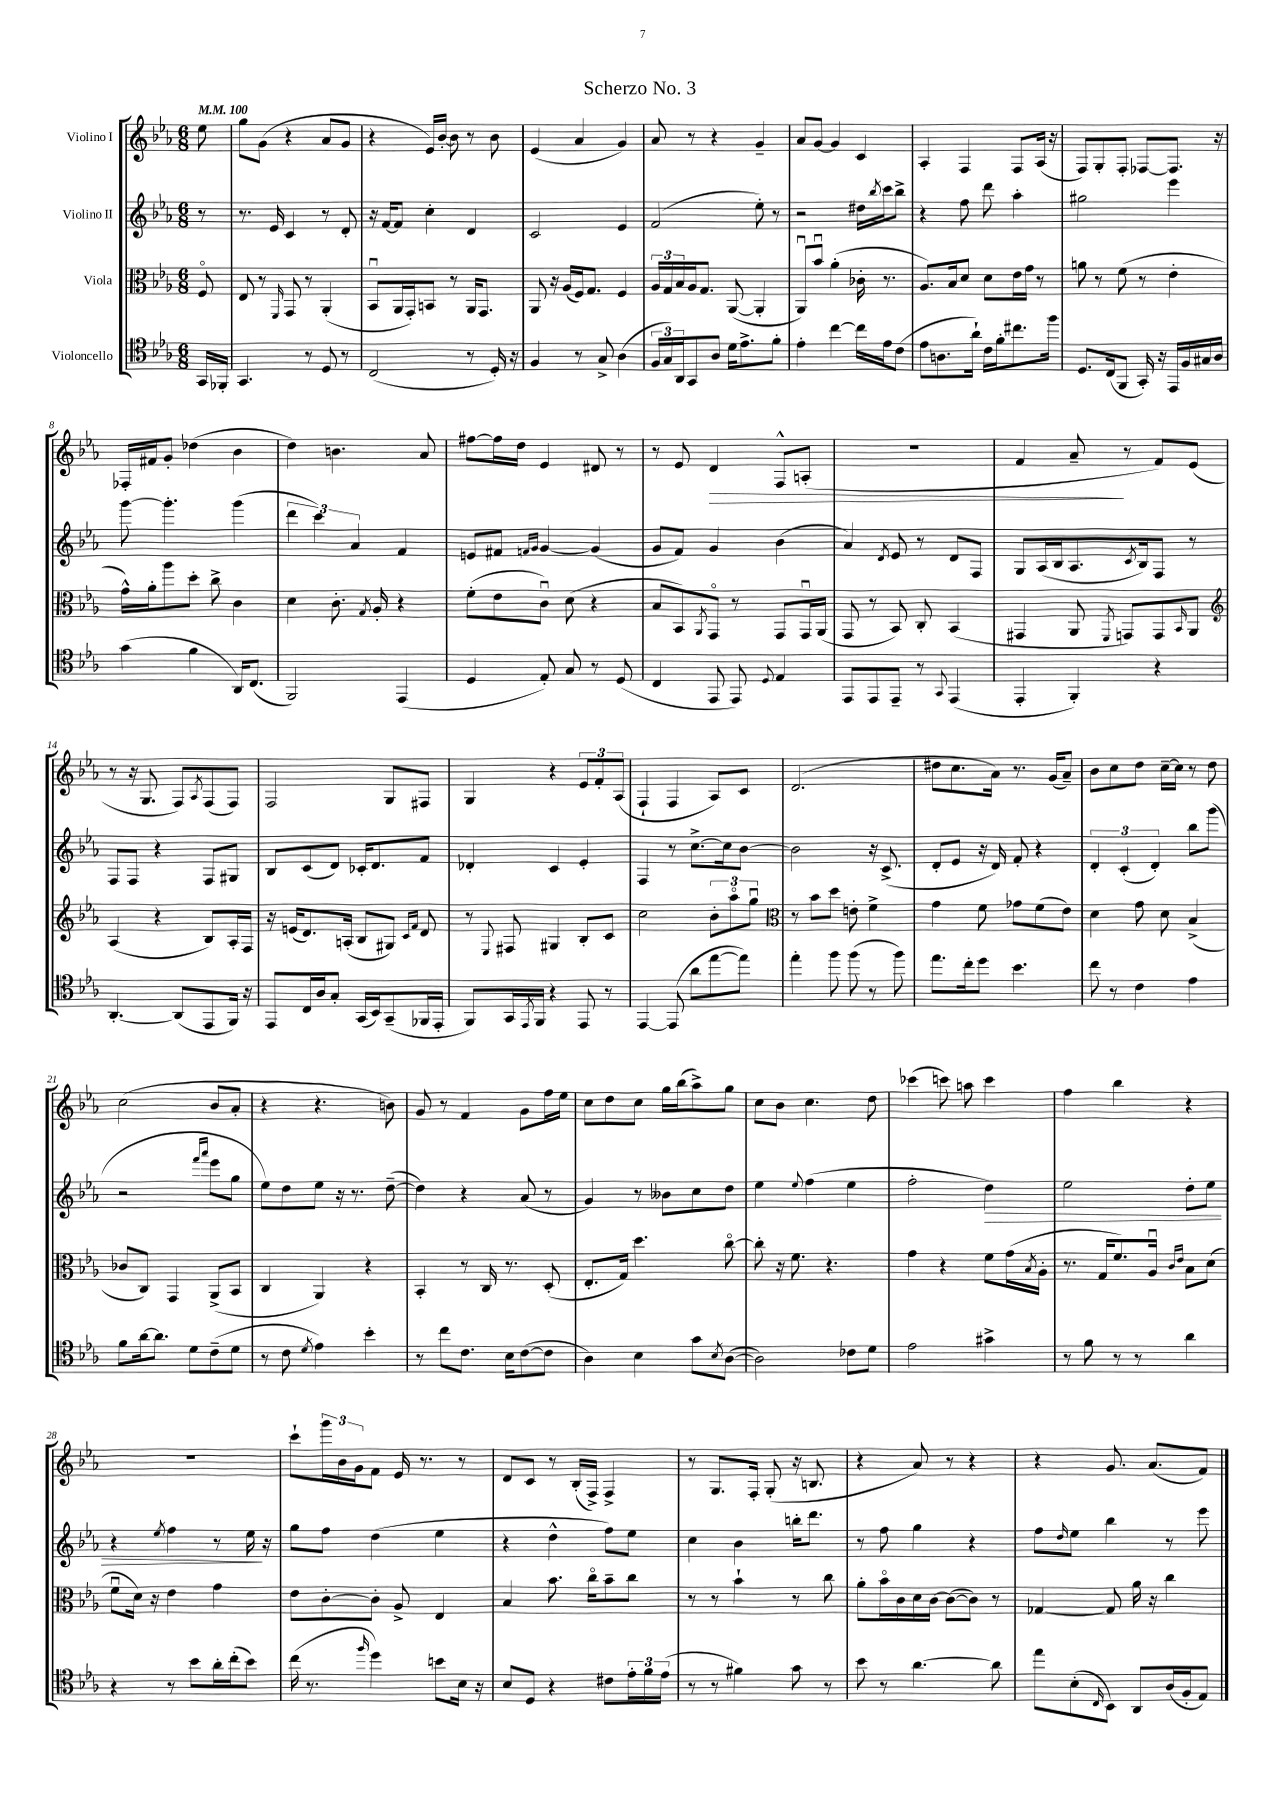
\header { title = "Scherzo No. 3" }
<<
\new StaffGroup <<
\new Staff = "s0" \with { instrumentName = "Violino I" } {
    \clef treble \key ees \major \numericTimeSignature \time 6/8 \partial 8 \tempo 4 = 100
    ees''8 |
    g''8 g'8( r4 aes'8 g'8 |
    r4 ees'16) bes'16~-. bes'8 r8 bes'8 |
    ees'4( aes'4 g'4) |
    aes'8 r8 r4 g'4-- |
    aes'8 g'8~ g'4 c'4 |
    aes4-. f4 f8 aes16( r16 |
    f8) g8-. f8-. fes8~ fes8. r16 |
    fes16-. fis'16 g'8-. des''4( bes'4 |
    d''4) b'4. aes'8 |
    fis''8~ fis''16 d''16 ees'4 dis'8 r8 |
    r8 ees'8 d'4\> f8-^ a8-.( |
    R2. |
    f'4 aes'8--\! r8 f'8) ees'8( |
    r8 r16 g8. f8) \acciaccatura { aes8 } f8( f8) |
    f2 g8 fis8 |
    g4 r4 \tuplet 3/2 { ees'8 f'8-. aes8( } |
    f4-! f4 aes8) c'8 |
    d'2.( |
    dis''8 c''8. aes'16) r8. g'16( aes'8--) |
    bes'8 c''8 d''8 c''16~-- c''16 r8 d''8 |
    c''2( bes'8 aes'8-. |
    r4 r4. b'8) |
    g'8 r8 f'4 g'8 f''16 ees''16 |
    c''8 d''8 c''8 g''16 bes''16( aes''8->) g''8 |
    c''8 bes'8 c''4. d''8 |
    ces'''4( c'''8) a''8 c'''4 |
    f''4 bes''4 r4 |
    R2. |
    c'''8-! \tuplet 3/2 { g'''16 bes'16 g'16 } f'8 ees'16 r8. r8 |
    d'8 c'8 r8 bes16-.( f16->) f4-> |
    r8 g8. f16-. g8-.( r16 b8. |
    r4 aes'8) r8 r4 |
    r4 g'8. aes'8.( f'8) \bar "|." |
}
\new Staff = "s1" \with { instrumentName = "Violino II" } {
    \clef treble \key ees \major \numericTimeSignature \time 6/8 \partial 8
    r8 |
    r8. ees'16 c'4 r8 d'8-. |
    r16 f'16~ f'8 c''4-. d'4 |
    c'2 ees'4 |
    f'2( ees''8-.) r8 |
    r2 dis''16 \acciaccatura { bes''8 } c'''16 bes''8-> |
    r4 f''8 d'''8 aes''4-. |
    gis''2 ees'''4 |
    g'''8~ g'''4.-. g'''4( |
    \tuplet 3/2 { d'''4 c'''4) aes'4 } f'4 |
    e'8 fis'8 \grace { f'16 g'16 } g'4~ g'4( |
    g'8 f'8) g'4 bes'4( |
    aes'4) \acciaccatura { d'8 } ees'8 r8 d'8 f8 |
    g8 aes16( bes16 aes8. \acciaccatura { c'8 } bes16) f8 r8 |
    f8 f8 r4 f8 gis8 |
    bes8 c'8( d'8) ces'16-. d'8. f'8 |
    des'4-. c'4 ees'4-. |
    f4 r8 c''8.~-> c''16 bes'8~ |
    bes'2 r16 c'8.->( |
    d'8-. ees'8 r16 d'16) f'8-. r4 |
    \tuplet 3/2 { d'4-. c'4-.( d'4-.) } bes''8 g'''8( |
    r2 \grace { f'''16 aes'''16 } ees'''8 g''8 |
    ees''8) d''8 ees''8 r16 r8. d''8~--( |
    d''4) r4 aes'8( r8 |
    g'4) r8 beses'8 c''8 d''8 |
    ees''4 \appoggiatura { ees''8 } f''4( ees''4 |
    f''2-. d''4\>) |
    ees''2 d''8-. ees''8 |
    r4 \acciaccatura { ees''8 } f''4 r8 ees''16\! r16 |
    g''8 f''8 d''4( ees''4 |
    r4 d''4-^ f''8) ees''8 |
    c''4 bes'4 b''16-. d'''8. |
    r8 f''8 g''4 r4 |
    f''8 \grace { d''16 } ees''8 bes''4 r8 ees'''8 \bar "|." |
}
\new Staff = "s2" \with { instrumentName = "Viola" } {
    \clef alto \key ees \major \numericTimeSignature \time 6/8 \partial 8
    f8\flageolet |
    ees8 r8 \grace { f,16 } g,8 r8 aes,4-.( |
    bes,8\downbow aes,16 g,16-.) b,8 r8 aes,16 g,8. |
    aes,8 r16 aes16( f16) g8. f4 |
    \tuplet 3/2 { aes16 g16 bes16 } aes16 g8. aes,8~( aes,4-. |
    aes,8\downbow) bes'8\downbow aes'4-.( ces'16-. r8. |
    aes8.) bes16 d'8 d'8 ees'16 g'16 r8 |
    a'8 r8 f'8( r8 ees'4-. |
    g'16-^) aes'16-. aes''8 d''8-. c''8-> c'4 |
    d'4 c'8.-. \acciaccatura { g8 } aes16-. r4 |
    f'8-.( ees'8 c'8\downbow) d'8( r4 |
    bes8 bes,8) \acciaccatura { aes,8 } g,8\flageolet r8 g,8 g,16\downbow aes,16( |
    g,8 r8 bes,8) c8-. bes,4( |
    gis,4 aes,8 \acciaccatura { f,8 } g,8) g,8 \grace { bes,16 } aes,8 |
    \clef treble aes4( r4 bes8) aes16-. f16 |
    r16 e'16( d'8.) a16-.( bes8 gis8) \grace { c'16 f'16 } d'8 |
    r8 \appoggiatura { ees8 } fis8 gis4 bes8-. c'8 |
    c''2 \tuplet 3/2 { bes'8-. aes''8\flageolet g''8\downbow } |
    \clef alto r8 bes'8 d''8 e'8-. f'4-> |
    g'4 f'8 ges'8 f'8( ees'8) |
    d'4 g'8 d'8 bes4->( |
    ces'8 c8) g,4 aes,8->( bes,8 |
    c4 aes,4) r4 |
    bes,4-. r8 c16 r8. d8-.( |
    ees8.-. g16) d''4. c''8~\flageolet |
    c''8-. r16 f'8. r4. |
    g'4 r4 f'8 g'16( \acciaccatura { bes8 } aes16-. |
    r8. g16 f'8.) aes16\downbow \grace { c'16 ees'16 } bes8 d'8( |
    f'8\downbow d'16) r16 ees'4 g'4 |
    ees'8 c'8~-. c'8-. aes8-> ees4 |
    bes4 bes'8. c''16\flageolet bes'8-- c''8 |
    r8 r8 bes'4-! r8 c''8 |
    aes'8-. bes'16\flageolet c'16 d'16 c'16~ c'8~( c'8) r8 |
    ges4~ ges8 aes'16 r16 c''4 \bar "|." |
}
\new Staff = "s3" \with { instrumentName = "Violoncello" } {
    \clef tenor \key ees \major \numericTimeSignature \time 6/8 \partial 8
    g,16 fes,16-. |
    g,4. r8 d8 r8 |
    c2( r8 d16-.) r16 |
    f4 r8 g8-> aes4( |
    \tuplet 3/2 { f16 g16) aes,16 } g,8 aes8 d'16 ees'8.-> f'8-. |
    ees'4-. c''4~ c''16 ees'16 c'8( |
    ees'8 a8. aes'16-!) c'16 f'16-. cis''8. f''16 |
    d8. c16( f,8 g,16-.) r16 ees,16 f16 gis16 aes16 |
    g'4( f'4 aes,16) c8.( |
    f,2) ees,4( |
    d4 ees8-.) g8 r8 d8( |
    c4 ees,8 ees,8) \appoggiatura { d8 } ees4 |
    ees,8 ees,8 ees,8-- r8 \appoggiatura { g,8 } ees,4( |
    ees,4-. f,4-.) r4 |
    aes,4.~-. aes,8( ees,8 f,16) r16 |
    ees,8 c16 aes16 g8-. g,16( bes,16) g,8--( fes,16 ees,16-. |
    f,8) g,16 \acciaccatura { ees,8 } f,16 r4 ees,8 r8 |
    ees,4~ ees,8( aes'8 ees''8~ ees''8) |
    ees''4-. f''8 f''8( r8 f''8) |
    ees''8. c''16-. d''8 bes'4. |
    c''8 r8 c'4 ees'4 |
    f'8 aes'16~ aes'8. d'8 c'8--( d'8 |
    r8 c'8 \acciaccatura { d'8 } ees'4) bes'4-. |
    r8 c''8 c'8. bes16 c'8~( c'8 |
    aes4) bes4 g'8 \acciaccatura { bes8 } aes8~( |
    aes2) ces'8 d'8 |
    ees'2 gis'4-> |
    r8 f'8 r8 r8 aes'4 |
    r4 r8 bes'8 aes'16-. c''16-.( bes'8) |
    c''16( r8. \grace { f''16 } d''4) b'8 bes16 r16 |
    bes8 d8 r4 cis'8 \tuplet 3/2 { ees'16-. f'16 ees'16( } |
    r8 r8 fis'4) g'8 r8 |
    bes'8 r8 aes'4.~ aes'8 |
    ees''8 bes8-.( \grace { c16 } bes,8) aes,8 aes16( f16-. ees8) \bar "|." |
}
>>
>>
